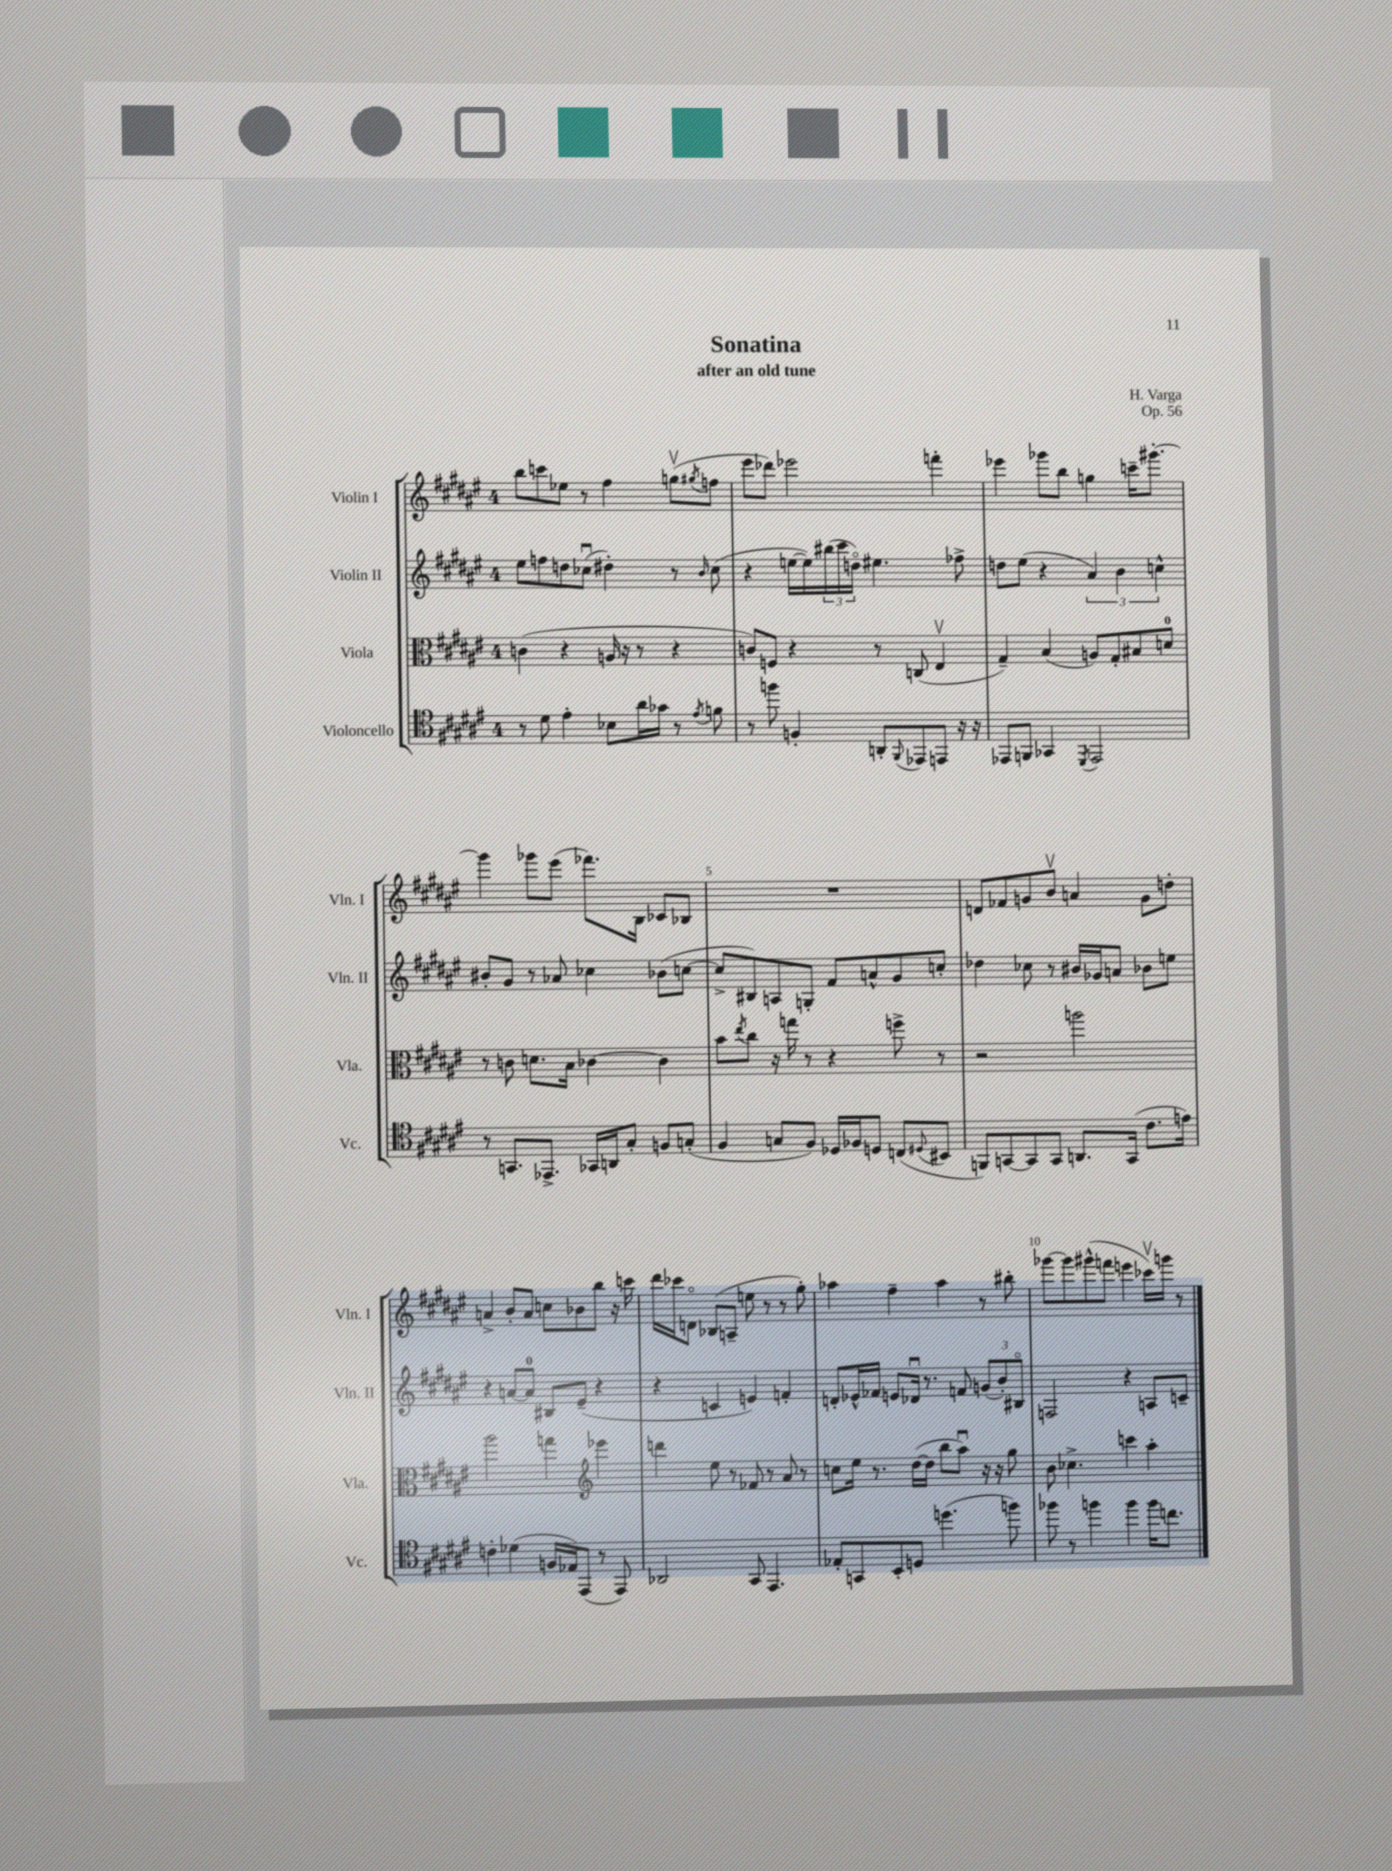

**kern	**kern	**kern	**kern
*part4	*part3	*part2	*part1
*staff4	*staff3	*staff2	*staff1
*I"Violoncello	*I"Viola	*I"Violin II	*I"Violin I
*I'Vc.	*I'Vla.	*I'Vln. II	*I'Vln. I
*clefC4	*clefC3	*clefG2	*clefG2
*k[f#c#g#d#a#e#]	*k[f#c#g#d#a#e#]	*k[f#c#g#d#a#e#]	*k[f#c#g#d#a#e#]
*M4/4	*M4/4	*M4/4	*M4/4
=1	=1	=1	=1
8r	(4cn\	8ee#\L	8bb\L
8d#\	.	8ffn\	8cccn\
4e#'\	4r	8ddn\	8ee-X\J
.	.	(8cc-Xu\J	8r
8B-X\L	16An/	4dd#X'\)	4ff#\
.	16r	.	.
16a#\L	8r	.	.
16g-X\JJ	.	.	.
8r	4r	8r	(8ggnv\L
8qe#/	.	16qqb/	8qgg#X/
8fn\	.	(8cc-\	8ffn\J
=2	=2	=2	=2
8r	8cn/L)	4r	8eee#\L
8ffn\	8Fn/J	.	8ddd-X\J)
4Fn'/	4r	[16een\LL	2eee-X\
.	.	16ee\])	.
.	.	(24bb#X\	.
.	.	24ccc#\	.
.	.	24ddn\JJ)	.
8AAn'/L	8r	4.ee#X\	.
8qqFF#/	.	.	.
8EE-X/	(8Cn/	.	.
8EEn/J	4E#v/	.	4fffn'\
16r	.	8ff-X^\	.
16r	.	.	.
=3	=3	=3	=3
8EE-X/L	4G#~/)	8ddn\L	4eee-X\
8FFn/J	.	(8ee#\J	.
4GG-X/	(4B/	4r	8ggg-X\L
.	.	.	8bb\J
8qDD#/	.	.	.
2EE-/	8An/L)	6a#/)	4ggn\
.	8G#'/	.	.
.	.	6b\	.
.	8B#X/	.	16cccn~\KL
.	.	.	[8.ggg#X'\J
.	.	6ccn^^\	.
.	8dn/J	.	.
!!LO:LB:g=z
=4	=4	=4	=4
8r	8r	8b#X'/L	4ggg#\]
8.GGn/L	8cn\	8g#/J	.
.	8.dn\L	8r	8ggg-X\L
8.EE-X^/J	.	.	.
.	.	8a-X/	(8eee#\J
.	16B\Jk	.	.
16GG-X/LL	[4c-X\	4cc-X\	8.fff-X\L)
16AAn/J	.	.	.
8G#'/J	.	.	.
.	.	.	16B\Jk
8Fn/L	4c-\]	(8b-X\L	8c-X/L
(8Gn'/J	.	[8ccn\J	8B-X/J
=5	=5	=5	=5
4F#/	8b\L	8cc^/L]	1r
.	8qee#/	.	.
.	8cc#\J	8B#X/)	.
8Gn/L	16r	8An/	.
.	16ggn\	.	.
8F#/J)	8r	8Gn'/J	.
16D-X/LL	4r	8f#/L	.
16F-X/J	.	.	.
8Dn/J	.	8an^^/	.
(8Cn/L	8ffn^\	8g#/	.
8qqD#X/	.	.	.
8BB#X/J	8r	8ccn'/J	.
=6	=6	=6	=6
8FFn/L)	2r	4dd-X\	8dn/L
[8GGn/	.	.	8f-X/
8GG/]	.	8cc-X\	8gn/
8GG/J	.	8r	8bv/J
8.AAn/L	2aan\	16b#X/LL	4an/
.	.	16g-X/J	.
.	.	8an/J	.
(16GG/Jk	.	.	.
8.c#\L	.	8b-X\L	8g\L
.	.	8een\J	8ddn'\J
16en\Jk)	.	.	.
!!LO:LB:g=z
=7	=7	=7	=7
4cn'\	2aa#\	4r	4an^/
(4d-X\	.	[8an/L	8b'/L
.	.	8a/J]	8a/J
16Fn/LL	4ggn\	8B#X/L	8ccn\L
16E-X/J)	.	.	.
(8EE#/J	.	(8e#~/J	8b-X\
*	*clefG2	*	*
8r	4eee-X\	4r	8bb\J
8EE#/)	.	.	16r
.	.	.	16cccn\
=8	=8	=8	=8
2AA-X/	4dddn\	4r	16ddd#\LL
.	.	.	16ccc-X\J
.	.	.	8dn\J
.	8ee#\	4cn/	(8B-X/L
.	8r	.	8An~/J
8GG#/	8f-X/	4en/)	8een\
4.EE#/	8r	.	8r
.	8a#/	4fn'/	8r
.	8r	.	8gg#'\)
=9	=9	=9	=9
8E-X'/L	8ccn\L	8dn'/L	4aa-X\
8GGn/	16ee#\Jk	16e-X^^/L	.
.	8.r	16f-X/JJ	.
8BB'/	.	8en/L	4ff#~\
8Dn/J	([16dd#\LL	16d-Xu/Jk	.
.	16dd#\JJ]	8.r	.
(4.ddn\	8bb\L	.	4aa-\
.	8aa#u\J)	8fn/	.
.	16r	(12gn/L	8r
.	16r	.	.
.	.	12b'/)	.
8ffn\)	8gg#\	.	8bb#X'\
.	.	12B#X/J	.
=10	=10	=10	=10
8ff-X\	8b\	2Fn/	[8ggg-X\L
8r	4.cc-X^\	.	8ggg-\]
4ffn\	.	.	(8ggg#X^^\
.	.	.	8fffn\J
4ff\	4cccn\	4r	4eeen\
16ff\KL	4aa#'\	8An/L	16ccc-Xv\LL)
8.ccn\J	.	.	16gggn\JJ
.	.	8cn~/J	8r
==	==	==	==
*-	*-	*-	*-
